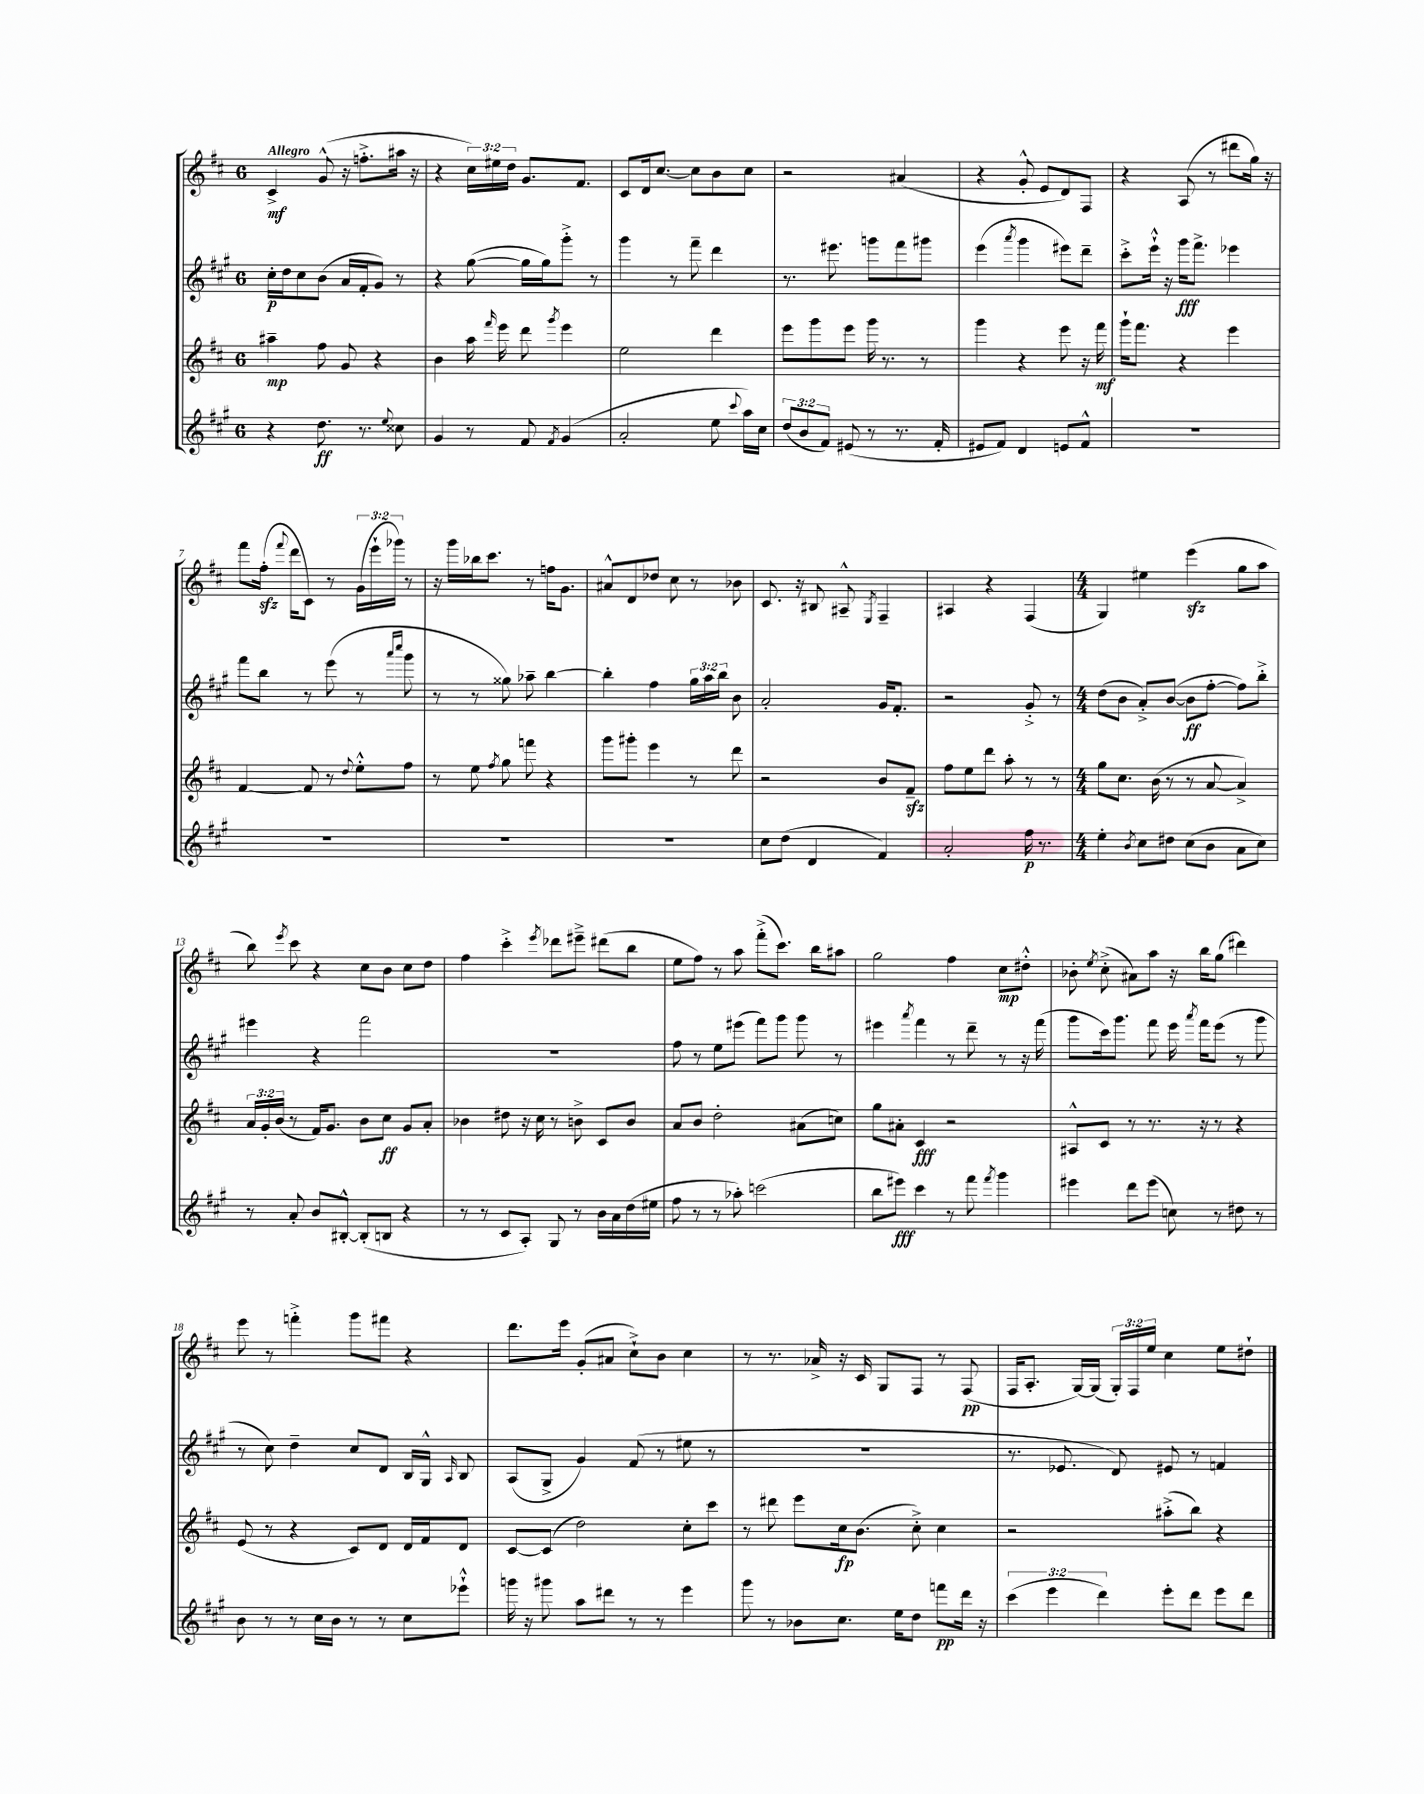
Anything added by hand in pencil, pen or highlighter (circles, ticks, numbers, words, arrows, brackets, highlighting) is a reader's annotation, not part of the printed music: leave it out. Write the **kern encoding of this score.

**kern	**kern	**kern	**kern
*staff4	*staff3	*staff2	*staff1
*clefG2	*clefG2	*clefG2	*clefG2
*k[f#c#g#]	*k[f#c#]	*k[f#c#g#]	*k[f#c#]
*M6/8	*M6/8	*M6/8	*M6/8
4r	4aa#~\	16cc#'\LL	4c#^/
.	.	16dd\J	.
.	.	8cc#\	.
8.dd\	8ff#\	(8b\J	(8g^^/
.	8g/	16a/LL	16r
8.r	.	16f#'/J	8.ff'^\L
.	4r	8g#/J)	.
8qqee/	.	.	.
8cc##\	.	8r	16aa#\Jk
.	.	.	16r
=	=	=	=
4g#/	4b\	4r	4r
8r	16aa\	([8gg#\	24cc#\LL)
.	.	.	24ee#\
.	16qqfff#/	.	.
.	16eee\	.	.
.	.	.	24dd\JJ
8f#/	8ddd\	16gg#\]LL	8.g/L
.	.	16gg#\J)	.
8qf#/	8qggg/	.	.
(4g#/	4eee\	8ggg#'^\J	.
.	.	.	8.f#/J
.	.	8r	.
=	=	=	=
2a'/	2ee\	4ggg#\	8c#/L
.	.	.	16d/k
.	.	.	[8.cc#/J
.	.	8r	.
.	.	8fff#~\	8cc#\]L
8ee\	4ddd\	4ddd\	8b\
8qqccc#/	.	.	.
16aa\LL)	.	.	8cc#\J
16cc#\JJ	.	.	.
=	=	=	=
(12dd/L	8eee\L	8.r	2r
12b/	.	.	.
.	8ggg\	.	.
12f#/J)	.	.	.
.	.	8.eee#\	.
(8e#/	8eee\J	.	.
8r	16ggg\	8ggg\L	.
.	8.r	.	.
8.r	.	8fff#\	(4a#/
.	8r	8ggg#\J	.
16f#'/	.	.	.
=	=	=	=
8e#/L	4ggg\	(4eee\	4r
8f#/J)	.	.	.
.	.	8qaaa/	.
4d/	4r	4ggg#\	8g'^^/
.	.	.	8e/L
8e/L	8eee\	8eee#\L)	8d/)
8f#^^/J	16r	8ddd~\J	8F#/J
.	16fff#\	.	.
=	=	=	=
2.r	16ggg`\LK	8ccc#'^\L	4r
.	8.fff#\J	.	.
.	.	16eee`^^\Jk	.
.	.	16r	.
.	4r	16ggg#\LK	(8A/
.	.	8.fff#^\J	.
.	.	.	8r
.	4eee\	4eee-\	8ddd#\L
.	.	.	16gg\Jk)
.	.	.	16r
=	=	=	=
2.r	[4f#/	8fff#\L	8fff#\L
.	.	8bb\J	(16ff#'\Jk
.	.	.	8qqfff#/
.	.	.	16ddd\LK
.	8f#/]	8r	8c#\J)
.	8r	(8eee\	8r
.	8qqdd/	.	.
.	8ee'^^\L	8r	(24g\LL
.	.	.	24eee`\
.	.	.	24ggg-\JJ)
.	.	16qqaaa/LL	.
.	.	16qqcccc#/JJ	.
.	8ff#\J	8ggg#\	8r
=	=	=	=
2.r	8r	8r	16r
.	.	.	16ggg\LL
.	8ee\	8r	16bb-\J
.	.	.	8.ccc#\J
.	8qff#/	.	.
.	8gg\	8gg##\)	.
.	8fff\	8aa-~\	8r
.	4r	[4bb\	16ff\LK
.	.	.	8.g\J
=	=	=	=
2.r	8ggg\L	4bb'\]	8a#^^/L
.	8ggg#'\J	.	8d/
.	4eee\	4ff#\	8dd-/J
.	.	.	8cc#\
.	8r	24gg#\LL	8r
.	.	24aa\	.
.	.	24bb\JJ	.
.	8ddd\	8b\	8b-\
=	=	=	=
8cc#\L	2r	2a'/	8.c#/
(8dd\J	.	.	.
.	.	.	16r
4d/	.	.	8B#/
.	.	.	8A#~^^/
.	.	.	8qE/
4f#/)	8b/L	16g#/LK	4F#~/
.	.	8.f#'/J	.
.	8f#~/J	.	.
=	=	=	=
2a'/	8ff#\L	2r	4A#/
.	8ee\	.	.
.	8ddd\J	.	4r
.	8aa'\	.	.
16ff#\	8r	8g#'^/	(4F#/
8.r	.	.	.
.	8r	8r	.
=	=	=	=
*M4/4	*M4/4	*M4/4	*M4/4
4ee'\	8gg\L	(8dd\L	4G/)
.	8.cc#\J	8b\J	.
8qb/	.	.	.
8cc#\L	.	8a'^/L)	4ee#\
.	(16b\	.	.
8dd#\J	8r	([8b/J	.
(8cc#\L	8r	8b\]L	(4eee\
8b\J	[8a/	[8ff#'\J	.
8a\L	4a^/])	8ff#\]L)	8gg\L
8cc#\J)	.	8bb'^\J	8aa\J
=	=	=	=
8r	24a/LL	4eee#\	8bb\)
.	24g'/	.	.
.	(24b/JJ	.	.
.	.	.	8qeee/
8a'/	8r	.	8ccc#\
8b/L	16f#/LK)	4r	4r
.	8.g/J	.	.
[8B#'^^/J	.	.	.
(8B#'/]L	8b\L	2fff#\	8cc#\L
8B/J	8cc#\J	.	8b\J
4r	8g/L	.	8cc#\L
.	8a'/J	.	8dd\J
=	=	=	=
8r	4b-\	1r	4ff#\
8r	.	.	.
8c#/L	8dd#\	.	4ccc#'^\
8A'/J)	16r	.	.
.	16cc#\	.	.
.	.	.	8qeee/
8G#/	8r	.	8ddd-\L
8r	8b^\	.	8eee#~^\J
16b\LL	8c#/L	.	(8ddd#\L
16a\	.	.	.
(16dd\	8b/J	.	8bb\J
16ee#\JJ	.	.	.
=	=	=	=
8ff#\	8a/L	8ff#\	8ee\L
8r	8b/J	8r	8ff#\J)
8r	2dd'\	8ee\L	8r
8aa-'\)	.	(8eee#\J	8aa\
(2ccc\	.	8fff#\L)	(8fff#'^\L
.	.	8ggg#\J	8.ccc#\J)
.	(8a#\L	8ggg#\	.
.	.	.	16bb\LK
.	8cc\J)	8r	8aa#\J
=	=	=	=
8bb\L	8gg\L	4eee#\	2gg\
8eee#\J)	8a#'\J	.	.
.	.	8qaaa/	.
4ccc#\	4c#/	4fff#\	.
8r	2r	8r	4ff#\
8fff#\	.	8ddd~\	.
8qfff#/	.	.	.
4ggg#\	.	8r	8cc#\L
.	.	16r	8dd#'^^\J
.	.	(16fff#\	.
=	=	=	=
4eee#\	8A#^^/L	8ggg#\L	8b-'\
.	.	.	8qee/
.	8c#/J	16ccc#\k)	(8cc#'^\
.	.	8.ggg#\J	.
8ddd\L	8r	.	8a#\L)
(8eee#\J	8.r	8fff#\	8aa\J
8cc\)	.	16eee\	16r
.	.	8qaaa/	.
.	16r	16fff#\LK	16bb\LK
8r	8r	(8eee\J	(8gg\J
8dd#\	4r	8r	4ddd#\)
8r	.	8ggg#\	.
=	=	=	=
8b\	(8e/	8r	8eee\
8r	8r	8cc#\)	8r
8r	4r	4dd~\	4fff'^\
16cc#\LL	.	.	.
16b\JJ	.	.	.
8r	8c#/L)	8cc#/L	8ggg\L
8r	8d/J	8d/J	8fff#\J
8cc#\L	16d/LL	16B/LL	4r
.	16f#/J	16G#^^/JJ	.
.	.	16qqA/	.
8eee-`^^\J	8d/J	8B/	.
=	=	=	=
16ggg\	[8c#/L	(8A/L	8.ddd\L
16r	.	.	.
8ggg#\	(8c#/]J	8G#^/J	.
.	.	.	16eee\Jk
8aa\L	2dd\)	4g#/)	(8g'/L
8ddd#\J	.	.	8a#/J
8r	.	(8f#/	8cc#`^\L)
8r	.	8r	8b\J
4eee\	8cc#'\L	8ee#\	4cc#\
.	8ccc#\J	8r	.
=	=	=	=
8ggg#\	8r	1r	8r
8r	8ddd#\	.	8.r
8b-\L	8eee\L	.	.
.	.	.	16a-^/
8.cc#\J	16cc#\k	.	16r
.	(8.b\J	.	16c#/
.	.	.	8G/L
16ee\LK	.	.	.
8dd\J	8cc#'^\)	.	8F#/J
8fff\L	4cc#\	.	8r
16ddd\Jk	.	.	(8F#/
16r	.	.	.
=	=	=	=
(6ccc#\	2r	8.r	16F#/LK
.	.	.	8.A'/J
6eee\	.	.	.
.	.	8.e-/	.
.	.	.	[16G/LL)
.	.	.	(16G/]JJ
6ddd\)	.	.	.
.	.	8d/)	24G'/LL)
.	.	.	24F#/
.	.	.	24ee/JJ
8eee'\L	(8aa#'^\L	8e#/	4cc#\
8ddd\J	8bb\J)	8r	.
8eee\L	4r	4f/	8ee\L
8ddd\J	.	.	8dd#`\J
==	==	==	==
*-	*-	*-	*-
